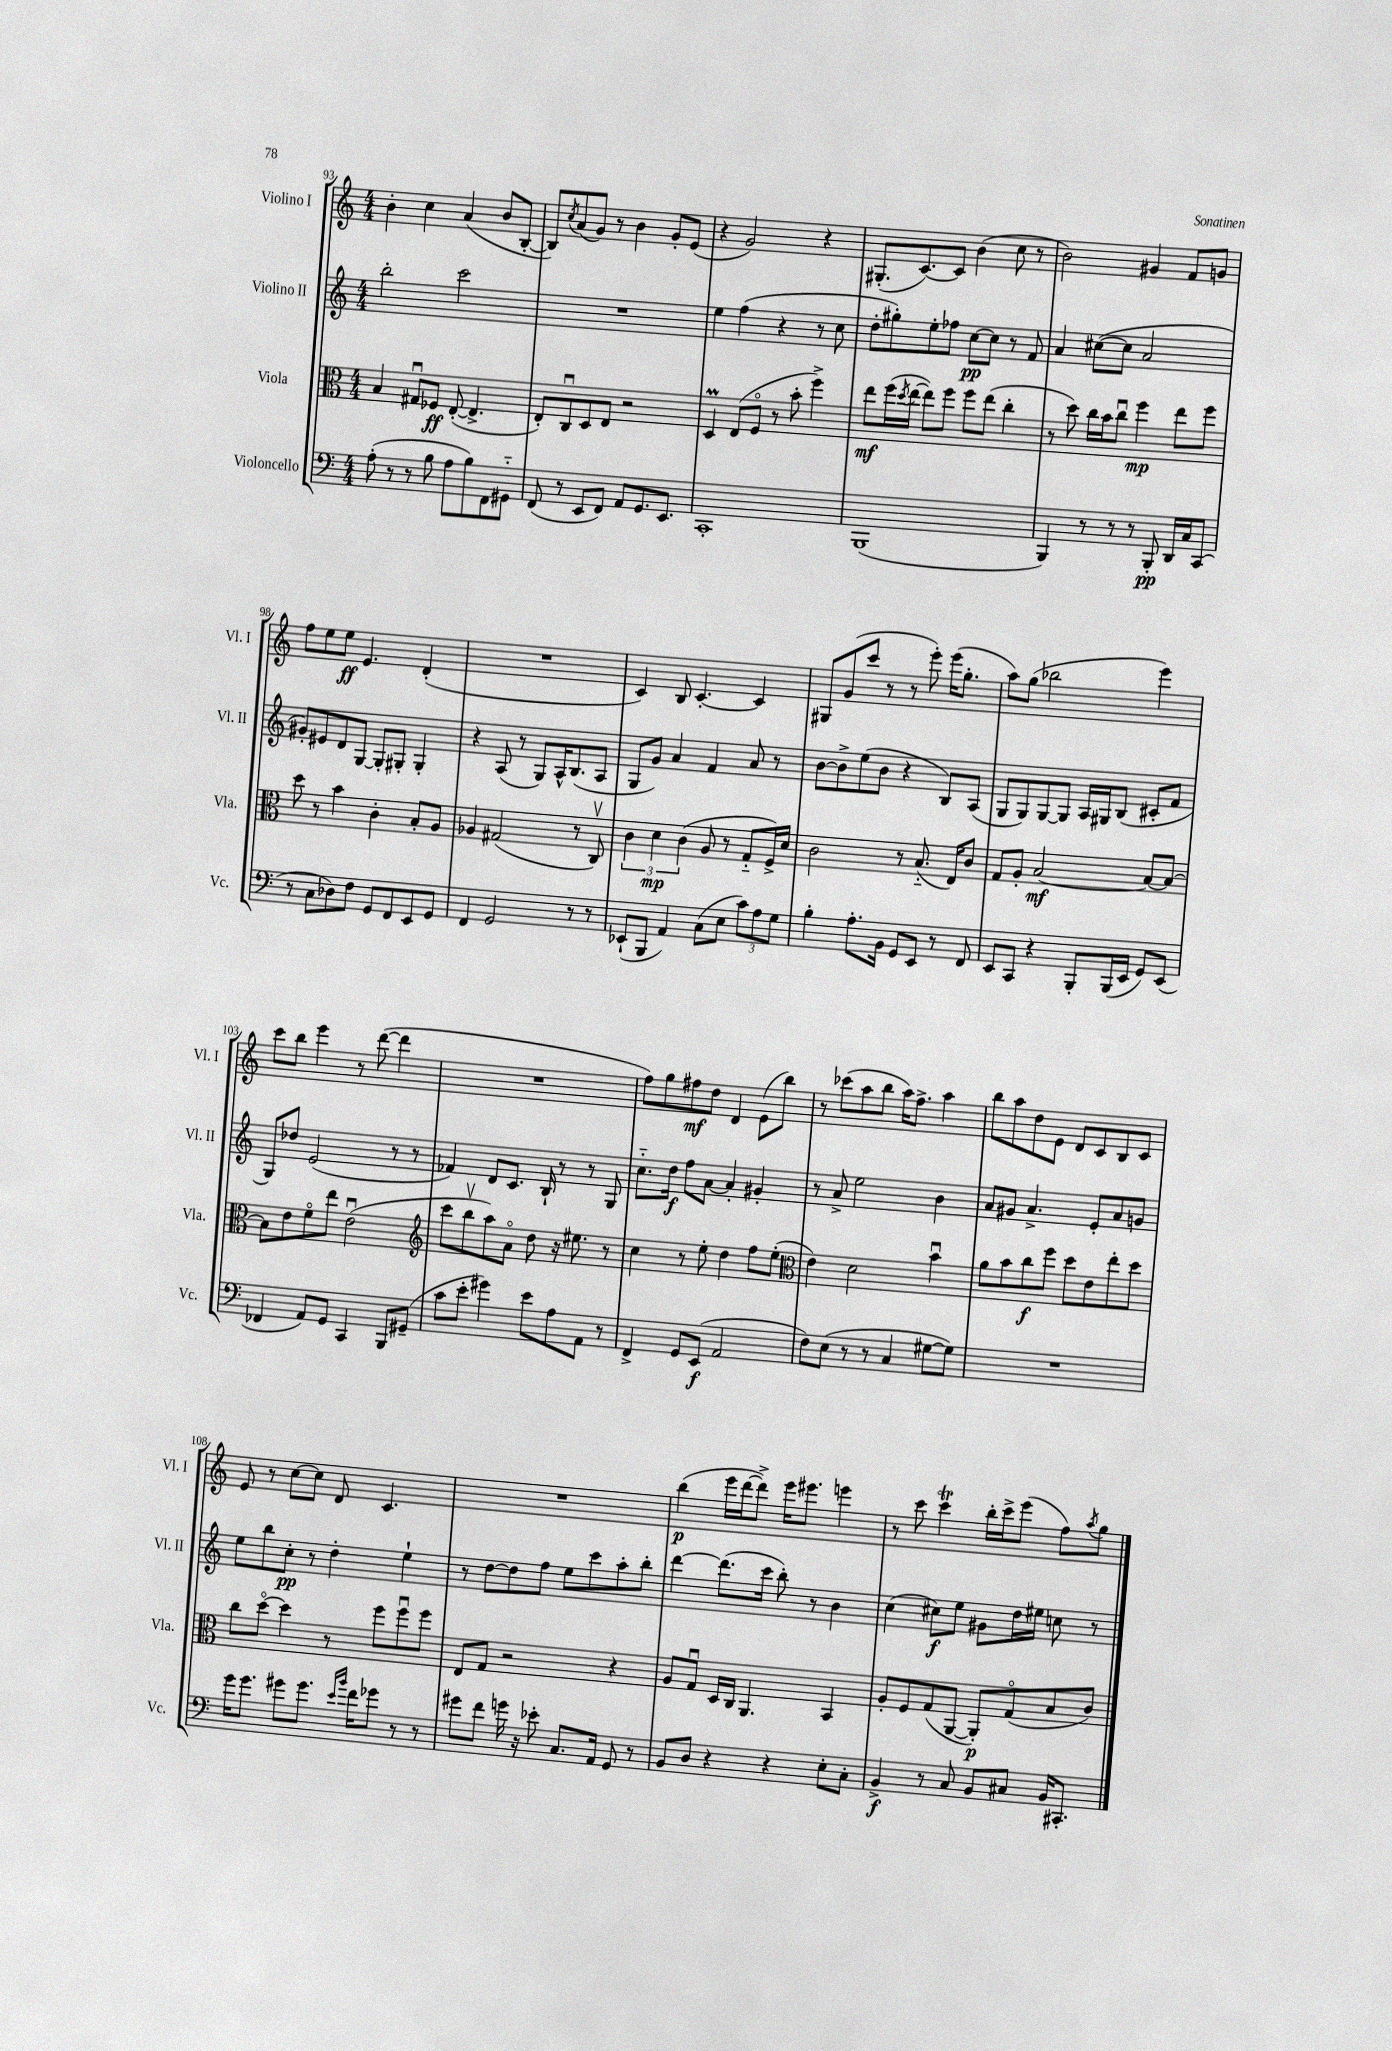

**kern	**kern	**kern	**kern
*staff4	*staff3	*staff2	*staff1
*clefF4	*clefC3	*clefG2	*clefG2
*k[]	*k[]	*k[]	*k[]
*M4/4	*M4/4	*M4/4	*M4/4
(8A'\	4B/	2bb'\	4b'\
8r	.	.	.
8r	8G#u/L	.	4cc\
8B\	8F-/J	.	.
8A\L	([8E'/	2ccc\	(4a/
8B\)	4.E^/]	.	.
8FF\	.	.	8b/L
8GG#'~\J	.	.	[8B'/J
=	=	=	=
(8FF/	8E'/L)	1r	8B/]L)
.	.	.	8qcc/
8r	8Cu/	.	(8a/
8EE/L	8D/	.	8g/J)
8FF/J)	8E/J	.	8r
8AA/L	2r	.	4b\
8.GG/	.	.	.
.	.	.	8g'/L
8.EE/J	.	.	.
.	.	.	(8e/J
=	=	=	=
1CC'	4D/	4ee\	4r
.	(8E/L	(4ff\	2g/)
.	8Fo/J	.	.
.	8r	4r	.
.	8b'\	.	.
.	4ff^\)	8r	4r
.	.	8cc\	.
=	=	=	=
(1BBB	8ee\L	8dd'\L	(8.G#'/L
.	(16ff\L	8gg#'\)	.
.	8qdd/	.	.
.	[16ee\JJ	.	[8.c/)
.	8ee\]L)	8ee'\	.
.	8ff\J	8ff-\J	8c/]J
.	8ff\L	[8cc\L	(4b\
.	(8ee\J	8cc\]J	.
.	4cc'\	8r	8cc\
.	.	8f/	8r
=	=	=	=
4BBB/)	8r	4a/	2b\)
.	8dd\)	.	.
8r	16cc\LL	([8cc#\L	.
.	16b\J	.	.
8r	8ccu\J	8cc#\]J	.
8r	4ff\	2a/	4g#/
8BBB'/	.	.	.
16DD/LL	8ee\L	.	8f/L
16C/J	.	.	.
(8CC/J	8ff\J	.	8g/J
=	=	=	=
8r	8dd\	8g#'/L)	8ff\L
8C\L	8r	8e#/	8ee\
8D-\)	4b\	8d/	8ee\J
8F\J	.	[8G/J	4.e/
8GG/L	4c'\	8G'/]L	.
8FF/	.	8G#'/J	.
8EE/	8B'/L	4G#'/	(4d'/
8GG/J	8A/J	.	.
=	=	=	=
4FF/	4A-/	4r	1r
2GG/	(2G#/	(8A/	.
.	.	8r	.
.	.	8G/L)	.
.	.	16A^^/K	.
.	.	(8.B/	.
8r	8r	.	.
8r	8Cv/)	8A/J	.
=	=	=	=
(8EE-`/L	6c\	8G/L	4c/)
8BBB/J	.	8g/J)	.
.	6d\	.	.
4AA/)	.	4a/	8B/
.	(6c\	.	.
.	.	.	[4.c'/
(8C\L	8A/	4f/	.
8E\J	8r	.	.
12c\L)	8G'~/L	8a/	4c/]
12A\	.	.	.
.	16F^/L)	8r	.
12G\J	.	.	.
.	16d/JJ	.	.
=	=	=	=
4B'\	2c\	[8b\L	8G#/L
.	.	8b^\]	(8g/
8.A'\L	.	(8ee\	8ccc/J
.	.	8b\J	8r
16BB\Jk	.	.	.
8GG/L	8r	4r	8r
8EE/J	(8.B'~/	.	8eee'\)
8r	.	8B/L)	(16eee\LK
.	16E/LK)	.	8.gg'\J
8FF/	8c/J	(8A/J	.
=	=	=	=
8EE/L	8G/L	8G/L	8aa\L)
8CC/J	8A'/J	8G/)	(8gg\J
4r	[2B/	[8G/	2bb-\
.	.	8G/]J	.
8BBB'/L	.	16A/LL	.
.	.	16G#/J	.
(16BBB/L	.	(8B/J	.
16EE/JJ	.	.	.
8GG/L)	8B/_L	8c#'/L	4eee\)
(8EE/J	8B/_J	8f/J	.
=	=	=	=
4FF-/	8B\]L	8G/L)	8ccc\L
.	8e\	8dd-/J	8bb\J
8AA/L)	8fo\	(2e/	4eee\
8GG/J	8ee\J	.	.
4CC/	(2eu\	.	8r
.	.	.	([8ddd\
8BBB/L	.	8r	4ddd\]
(8GG#~/J	.	8r	.
=	=	=	=
*	*clefG2	*	*
8c\L	8ccc\L	4f-/)	1r
8e'\J	8bbv\	.	.
4g#\)	8aa\)	8d/L	.
.	8ao\J	8.c/J	.
8e\L	8dd\	.	.
.	.	16B`/	.
8A\	16r	8r	.
.	8.ee#\	.	.
8AA\J	.	8r	.
8r	8r	8G/	.
=	=	=	=
4FF^/	4cc\	8.cc'~\L	8ff\L)
.	.	.	8gg\
.	.	16dd\Jk	.
8GG/L	8r	8ff\L	8ff#\
(8EE/J	8ee'\	[8a\J	8dd\J
2AA/	4dd\	4a'/]	4d/
.	8ff\L	4g#'/	(8e\L
.	(8ee'\J	.	8bb\J)
=	=	=	=
*	*clefC3	*	*
8F\L)	4e\)	8r	8r
(8E\J	.	8a^/	(8ccc-\L
8r	2d\	2ee\	8aa\
8r	.	.	8bb\J
4C/	.	.	16aa\LK)
.	.	.	8.ff^\J
[8G#\L	4bu\	4b\	4aa\
8G#\]J)	.	.	.
=	=	=	=
1r	8a\L	8a/L	8bb\L
.	8b\	8g#/J	8aa\
.	8cc\	4.a^/	8dd\
.	8ff\J	.	8e\J
.	8dd\L	.	8d/L
.	8e\	8e'/L	8c/
.	8ee'\	8a/	8B/
.	8dd\J	8g/J	8c/J
=	=	=	=
16g\LK	8cc\L	8ee\L	8e/
8.g\J	.	.	.
.	[8ddo\J	8bb\	8r
8g#\L	4dd\]	8cc'\J	[8cc\L
8.g#\J	.	8r	8cc\]J
.	8r	4dd'\	8d/
16qqe/LL	.	.	.
16qqb/JJ	.	.	.
16f\LK	.	.	.
8g-\J	8ff\L	.	4.c/
8r	8ffu\	4ee`\	.
8r	8ff\J	.	.
=	=	=	=
8g#\L	8E/L	8r	1r
8f\J	8G/J	[8dd\L	.
16g\	2r	8dd\]	.
16r	.	.	.
8e-'\	.	8ff\J	.
8.C/L	.	8ee\L	.
.	.	8ccc\	.
16AA/Jk	.	.	.
8GG/	4r	8aa'\	.
8r	.	8bb'\J	.
=	=	=	=
8BB/L	8A/L	[4ddd\	(4bb\
8D/J	8Gu/J	.	.
4r	16D/LL	(8.ddd\]L	16eee\LL
.	16C/JJ	.	[16ddd\J
.	4.AA/	.	8ddd^\]J)
.	.	16ccc\Jk	.
4r	.	8bb'\)	16eee\LK
.	.	.	8.eee#\J
.	.	8r	.
8E'\L	4BB/	4b\	4eee\
8C'\J	.	.	.
=	=	=	=
4BB^/	8A'/L	(4cc\	8r
.	8F/	.	8ccc\
8r	(8G/	8cc#\L)	4ccc\
8C/	[8AA/J	8ee\J	.
8BB/L	8AA'/]L)	8g#\L	16bb'\LL
.	.	.	16ccc^\J
8C#/J	(8Go/	16dd\L	(8eee\J
.	.	16ee#\JJ	.
16BB/LK	8B/	8cc\	8ff\L)
8.CC#'/J	.	.	.
.	.	.	8qaa/
.	8c/J)	8r	8gg\J
==	==	==	==
*-	*-	*-	*-
